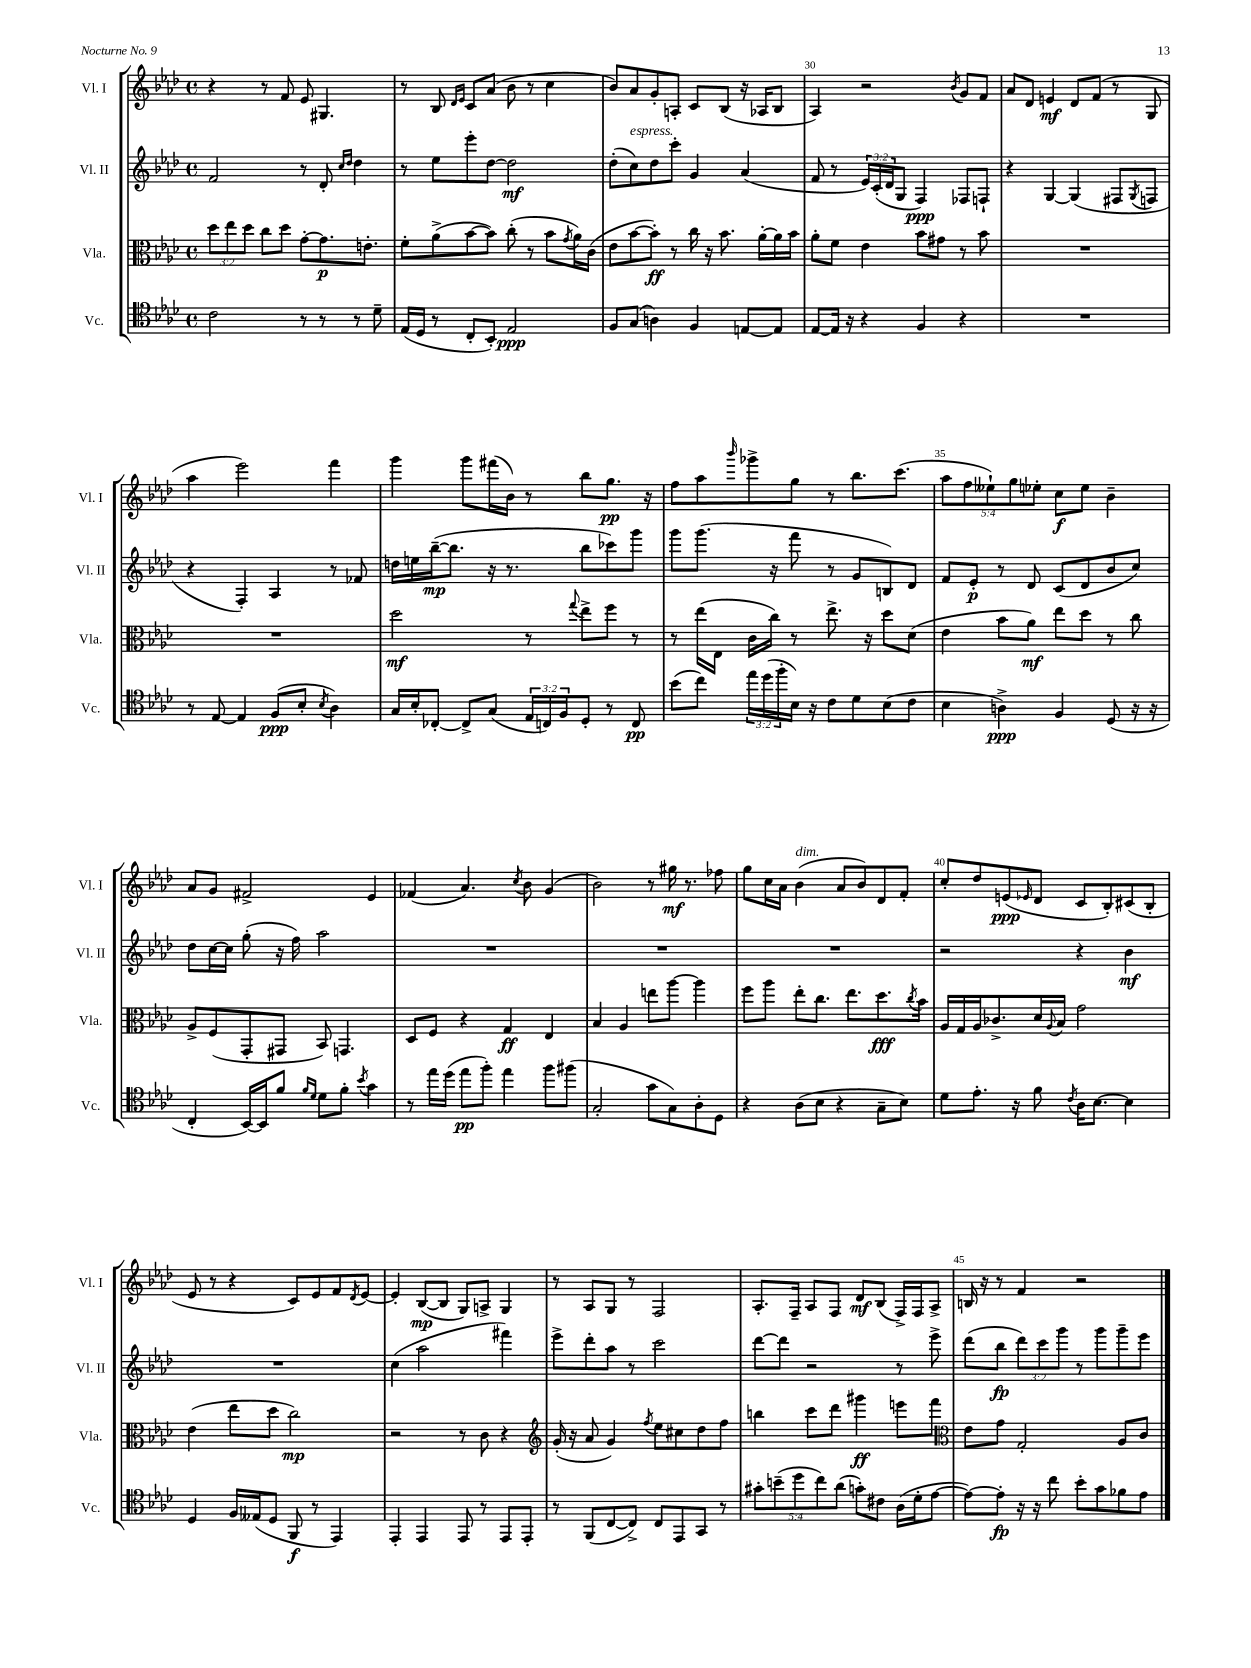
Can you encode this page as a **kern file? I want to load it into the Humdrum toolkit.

**kern	**dynam	**kern	**dynam	**kern	**dynam	**kern	**dynam
*part4	*part4	*part3	*part3	*part2	*part2	*part1	*part1
*staff4	*staff4	*staff3	*staff3	*staff2	*staff2	*staff1	*staff1
*I"Vc.	*	*I"Vla.	*	*I"Vl. II	*	*I"Vl. I	*
*I'Vc.	*	*I'Vla.	*	*I'Vl. II	*	*I'Vl. I	*
*clefC4	*	*clefC3	*	*clefG2	*	*clefG2	*
*k[b-e-a-d-]	*	*k[b-e-a-d-]	*	*k[b-e-a-d-]	*	*k[b-e-a-d-]	*
*M4/4	*	*M4/4	*	*M4/4	*	*M4/4	*
*met(c)	*	*met(c)	*	*met(c)	*	*met(c)	*
=27	=27	=27	=27	=27	=27	=27	=27
2c\	.	12dd-\L	.	2f/	.	4r	.
.	.	12ee-\	.	.	.	.	.
.	.	12dd-\J	.	.	.	.	.
.	.	8cc\L	.	.	.	8r	.
.	.	8dd-\J	.	.	.	8f/	.
8r	.	[8g'\L	.	8r	.	8e-/	.
8r	.	8.g\]	p	8d-'/	.	4.G#X/	.
.	.	.	.	16qqcc/LL	.	.	.
.	.	.	.	16qqdd-/JJ	.	.	.
8r	.	.	.	4dd-\	.	.	.
.	.	8.en'\J	.	.	.	.	.
8d-~\	.	.	.	.	.	.	.
=28	=28	=28	=28	=28	=28	=28	=28
(16E-/LL	.	8f'\L	.	8r	.	8r	.
16D-/JJ	.	.	.	.	.	.	.
8r	.	(8a-^\	.	8ee-\L	.	8B-/	.
.	.	.	.	.	.	16qqd-/LL	.
.	.	.	.	.	.	16qqe-/JJ	.
8C'/L	.	[8b-\	.	8eee-'\	.	8c/L	.
8BB-'/J)	.	8b-\J])	.	[8dd-\J	.	(8a-/J	.
2E-/	ppp	(8cc'\	.	2dd-\]	mf	8b-\	.
.	.	8r	.	.	.	8r	.
.	.	8b-\L	.	.	.	4cc\	.
.	.	8qg/	.	.	.	.	.
.	.	16a-\L)	.	.	.	.	.
.	.	(16c\JJ	.	.	.	.	.
=29	=29	=29	=29	=29	=29	=29	=29
8F/L	.	8e-\L	.	(8dd-'\L	.	8b-/L)	.
!	!	!	!	!LO:TX:a:i:t=espress.	!	!	!
(8G/J	.	[8b-\	.	8cc\)	.	8a-/	.
4An\)	.	8b-'\J])	ff	8dd-\	.	8g'/	.
.	.	8r	.	8ccc'\J	.	8An'/J	.
4F/	.	16cc\	.	4g/	.	8c/L	.
.	.	16r	.	.	.	.	.
.	.	8.b-\	.	.	.	(8B-/J	.
[8En/L	.	.	.	(4a-/	.	16r	.
.	.	[16a-'\LL	.	.	.	16A-X/KL	.
8E/J]	.	16a-\]	.	.	.	8B-/J	.
.	.	16b-\JJ	.	.	.	.	.
=30	=30	=30	=30	=30	=30	=30	=30
[8E-/L	.	8a-'\L	.	8f/	.	4A-/)	.
16E-/Jk]	.	8f\J	.	8r	.	.	.
16r	.	.	.	.	.	.	.
4r	.	4e-\	.	24e-/LL)	.	2r	.
.	.	.	.	(24c'/	.	.	.
.	.	.	.	24d-/J	.	.	.
.	.	.	.	8G/J	.	.	.
4F/	.	8b-\L	.	4F/)	ppp	.	.
.	.	8g#X\J	.	.	.	.	.
.	.	.	.	.	.	8qb-/	.
4r	.	8r	.	8F-X/L	.	8g/L	.
.	.	8b-\	.	8Fn`/J	.	8f/J	.
=31	=31	=31	=31	=31	=31	=31	=31
1r	.	1r	.	4r	.	8a-/L	.
.	.	.	.	.	.	8d-/J	.
.	.	.	.	[4G/	.	4en/	mf
.	.	.	.	(4G/]	.	8d-/L	.
.	.	.	.	.	.	(8f/J	.
.	.	.	.	8F#X/L	.	8r	.
.	.	.	.	8qG/	.	.	.
.	.	.	.	8Fn/J	.	8G/	.
!!LO:LB:g=z
=32	=32	=32	=32	=32	=32	=32	=32
8r	.	1r	.	4r	.	4aa-\	.
[8E-/	.	.	.	.	.	.	.
4E-/]	.	.	.	4F'/)	.	2eee-\)	.
(8F/L	ppp	.	.	4A-/	.	.	.
8B-'/J	.	.	.	.	.	.	.
8qB-/	.	.	.	.	.	.	.
4A-\)	.	.	.	8r	.	4fff\	.
.	.	.	.	8f-X/	.	.	.
=33	=33	=33	=33	=33	=33	=33	=33
16G/LL	.	2dd-\	mf	16ddn\LL	.	4ggg\	.
16B-'/J	.	.	.	16een\	.	.	.
[8C-X'/J	.	.	.	([16bb-~\J	mp	.	.
.	.	.	.	8.bb-\J]	.	.	.
8C-^/L]	.	.	.	.	.	8ggg\L	.
(8G/J	.	.	.	16r	.	(16fff#X\L	.
.	.	.	.	8.r	.	16b-\JJ)	.
24E-/LL	.	8r	.	.	.	8r	.
24Cn/)	.	.	.	.	.	.	.
24F/J	.	.	.	.	.	.	.
.	.	8qqgg/	.	.	.	.	.
8D-'/J	.	8ee-^\L	.	8bb-\L	.	8bb-\L	.
8r	.	8ff\J	.	8ccc-X\)	.	8.gg\J	pp
8C/	pp	8r	.	8ggg\J	.	.	.
.	.	.	.	.	.	16r	.
=34	=34	=34	=34	=34	=34	=34	=34
(8b-\L	.	8r	.	8ggg\L	.	8ff\L	.
8cc\J)	.	(16ee-\LL	.	(8.ggg\J	.	8aa-\	.
.	.	16E-\JJ	.	.	.	.	.
.	.	.	.	.	.	16qqbbb-/	.
24ee-\LL	.	16c\LL	.	.	.	8ggg-X^\	.
(24dd-\	.	.	.	.	.	.	.
.	.	16cc\JJ)	.	16r	.	.	.
24ff'\	.	.	.	.	.	.	.
16B-\JJ)	.	8r	.	8fff\	.	8gg\J	.
16r	.	.	.	.	.	.	.
8c\L	.	8.ee-^\	.	8r	.	8r	.
8d-\	.	.	.	8g/L	.	8.bb-\L	.
.	.	16r	.	.	.	.	.
(8B-\	.	8dd-\L	.	8Bn/)	.	.	.
.	.	.	.	.	.	(8.ccc\J	.
8c\J	.	(8d-\J	.	8d-/J	.	.	.
=35	=35	=35	=35	=35	=35	=35	=35
4B-\	.	4e-\	.	8f/L	.	10aa-\L	.
.	.	.	.	.	.	10ff\	.
.	.	.	.	8e-'/J	p	.	.
.	.	.	.	.	.	10ee--X`\)	.
4An^\)	ppp	8b-\L	.	8r	.	.	.
.	.	.	.	.	.	10gg\	.
.	.	8a-\J)	mf	8d-/	.	.	.
.	.	.	.	.	.	10ee-X'\J	.
4F/	.	8ee-\L	.	(8c/L	.	8cc\L	f
.	.	8dd-\J	.	8d-/	.	8ee-\J	.
(8D-/	.	8r	.	8b-/	.	4b-~\	.
16r	.	8cc\	.	8cc/J)	.	.	.
16r	.	.	.	.	.	.	.
!!LO:LB:g=z
=36	=36	=36	=36	=36	=36	=36	=36
4C'/	.	8A-^/L	.	8dd-\L	.	8a-/L	.
.	.	(8F/	.	[16cc\L	.	8g/J	.
.	.	.	.	16cc\JJ]	.	.	.
[16BB-/LL)	.	8GG'/	.	(8gg'\	.	2f#X^/	.
16BB-/J]	.	.	.	.	.	.	.
8f/J	.	8GG#X/J	.	16r	.	.	.
.	.	.	.	16ff\)	.	.	.
16qqf/LL	.	.	.	.	.	.	.
16qqd-/JJ	.	.	.	.	.	.	.
8d-\L	.	8BB-/)	.	2aa-\	.	.	.
8f'\J	.	4.GGn/	.	.	.	.	.
8qb-/	.	.	.	.	.	.	.
4g\	.	.	.	.	.	4e-/	.
=37	=37	=37	=37	=37	=37	=37	=37
8r	.	8D-/L	.	1r	.	(4f-X/	.
16ee-\LL	.	8F/J	.	.	.	.	.
(16dd-\JJ	.	.	.	.	.	.	.
8ee-\L	pp	4r	.	.	.	4.a-/)	.
8ff'\J)	.	.	.	.	.	.	.
4ee-\	.	4G/	ff	.	.	.	.
.	.	.	.	.	.	8qcc/	.
.	.	.	.	.	.	8b-\	.
8ff\L	.	4E-/	.	.	.	(4g/	.
(8ff#X\J	.	.	.	.	.	.	.
=38	=38	=38	=38	=38	=38	=38	=38
2G'/	.	4B-/	.	1r	.	2b-\)	.
.	.	4A-/	.	.	.	.	.
8g\L	.	8een\L	.	.	.	8r	.
8G\)	.	[8aa-\J	.	.	.	16gg#X\	mf
.	.	.	.	.	.	8.r	.
8A-'\	.	4aa-\]	.	.	.	.	.
8D-\J	.	.	.	.	.	8ff-X\	.
=39	=39	=39	=39	=39	=39	=39	=39
4r	.	8ff\L	.	1r	.	8gg\L	.
.	.	8aa-\J	.	.	.	16cc\L	.
.	.	.	.	.	.	16a-\JJ	.
!	!	!	!	!	!	!LO:TX:a:i:t=dim.	!
(8A-\L	.	8ee-'\L	.	.	.	(4b-\	.
8B-\J	.	8.cc\J	.	.	.	.	.
4r	.	.	.	.	.	8a-/L	.
.	.	8.ee-\L	.	.	.	.	.
.	.	.	.	.	.	8b-/)	.
8G~\L	.	8.dd-\	fff	.	.	8d-/	.
8B-\J)	.	.	.	.	.	8f'/J	.
.	.	8qcc/	.	.	.	.	.
.	.	16b-\Jk	.	.	.	.	.
=40	=40	=40	=40	=40	=40	=40	=40
8d-\L	.	16A-/LL	.	2r	.	8cc'/L	.
.	.	16G/	.	.	.	.	.
8.e-'\J	.	16A-/J	.	.	.	8dd-/	.
.	.	8.c-X^/	.	.	.	.	.
.	.	.	.	.	.	(8en/	ppp
16r	.	.	.	.	.	.	.
.	.	.	.	.	.	16qqe-X/	.
8f\	.	16d-/L	.	.	.	8d-/J	.
.	.	8qqA-/	.	.	.	.	.
.	.	16B-/JJ	.	.	.	.	.
8qc/	.	.	.	.	.	.	.
16A-\KL	.	2g\	.	4r	.	8c/L	.
[8.B-\J	.	.	.	.	.	.	.
.	.	.	.	.	.	8B-'/)	.
4B-\]	.	.	.	4b-\	mf	(8c#X/	.
.	.	.	.	.	.	8B-'/J	.
!!LO:LB:g=z
=41	=41	=41	=41	=41	=41	=41	=41
4D-/	.	(4e-\	.	1r	.	8e-/	.
.	.	.	.	.	.	8r	.
16F/LL	.	8ee-\L	.	.	.	4r	.
(16E--X/J	.	.	.	.	.	.	.
8D-/J	.	8dd-\J	.	.	.	.	.
8FF/	f	2cc\)	mp	.	.	8c/L)	.
8r	.	.	.	.	.	8e-/	.
4EE-/)	.	.	.	.	.	8f/	.
.	.	.	.	.	.	8qd-/	.
.	.	.	.	.	.	[8e-/J	.
=42	=42	=42	=42	=42	=42	=42	=42
4EE-'/	.	2r	.	(4cc\	.	4e-'/]	.
4EE-/	.	.	.	2aa-\	.	([8B-/L	mp
.	.	.	.	.	.	8B-/J]	.
8EE-/	.	8r	.	.	.	8G/L)	.
8r	.	8c\	.	.	.	8An^/J	.
8EE-/L	.	4r	.	4fff#X\)	.	4G/	.
8EE-'/J	.	.	.	.	.	.	.
=43	=43	=43	=43	=43	=43	=43	=43
*	*	*clefG2	*	*	*	*	*
8r	.	(16g'/	.	8eee-^\L	.	8r	.
.	.	16r	.	.	.	.	.
(8FF/L	.	8a-/	.	8ddd-'\	.	8A-/L	.
[8C/	.	4g/)	.	8aa-\J	.	8G/J	.
8C^/J])	.	.	.	8r	.	8r	.
.	.	8qff/	.	.	.	.	.
8C/L	.	8ee-\L	.	2ccc\	.	2F/	.
8EE-/	.	8cc#X\	.	.	.	.	.
8GG/J	.	8dd-\	.	.	.	.	.
8r	.	8ff\J	.	.	.	.	.
=44	=44	=44	=44	=44	=44	=44	=44
10g#X'\L	.	4bbn\	.	[8ddd-\L	.	8.A-'/L	.
(10bn~\	.	.	.	.	.	.	.
.	.	.	.	8ddd-\J]	.	.	.
.	.	.	.	.	.	16F~/Jk	.
10dd-\	.	.	.	.	.	.	.
.	.	8ccc\L	.	2r	.	8A-/L	.
10cc\)	.	.	.	.	.	.	.
.	.	8ddd-\J	.	.	.	8F/J	.
(10a-\J	.	.	.	.	.	.	.
8gn'\L)	.	4ggg#X\	ff	.	.	8d-/L	mf
8c#X\J	.	.	.	.	.	(8B-/J	.
(16A-\LL	.	8eeen\L	.	8r	.	16F^/LL)	.
16d-'\J	.	.	.	.	.	16F/J	.
[8e-\J	.	8fff\J	.	8eee-^\	.	8A-^/J	.
=45	=45	=45	=45	=45	=45	=45	=45
*	*	*clefC3	*	*	*	*	*
8e-\L_)	.	8e-\L	.	(8ddd-\L	.	16Bn/	.
.	.	.	.	.	.	16r	.
8e-'\J]	fp	8g\J	.	8bb-\J	fp	8r	.
16r	.	2G'/	.	12ddd-\L)	.	4f/	.
16r	.	.	.	.	.	.	.
.	.	.	.	12ccc\	.	.	.
8cc\	.	.	.	.	.	.	.
.	.	.	.	12ggg\J	.	.	.
8b-'\L	.	.	.	8r	.	2r	.
8g\	.	.	.	8ggg\L	.	.	.
8f-X\	.	8A-/L	.	8ggg~\	.	.	.
8e-\J	.	8c/J	.	8eee-\J	.	.	.
==	==	==	==	==	==	==	==
*-	*-	*-	*-	*-	*-	*-	*-
